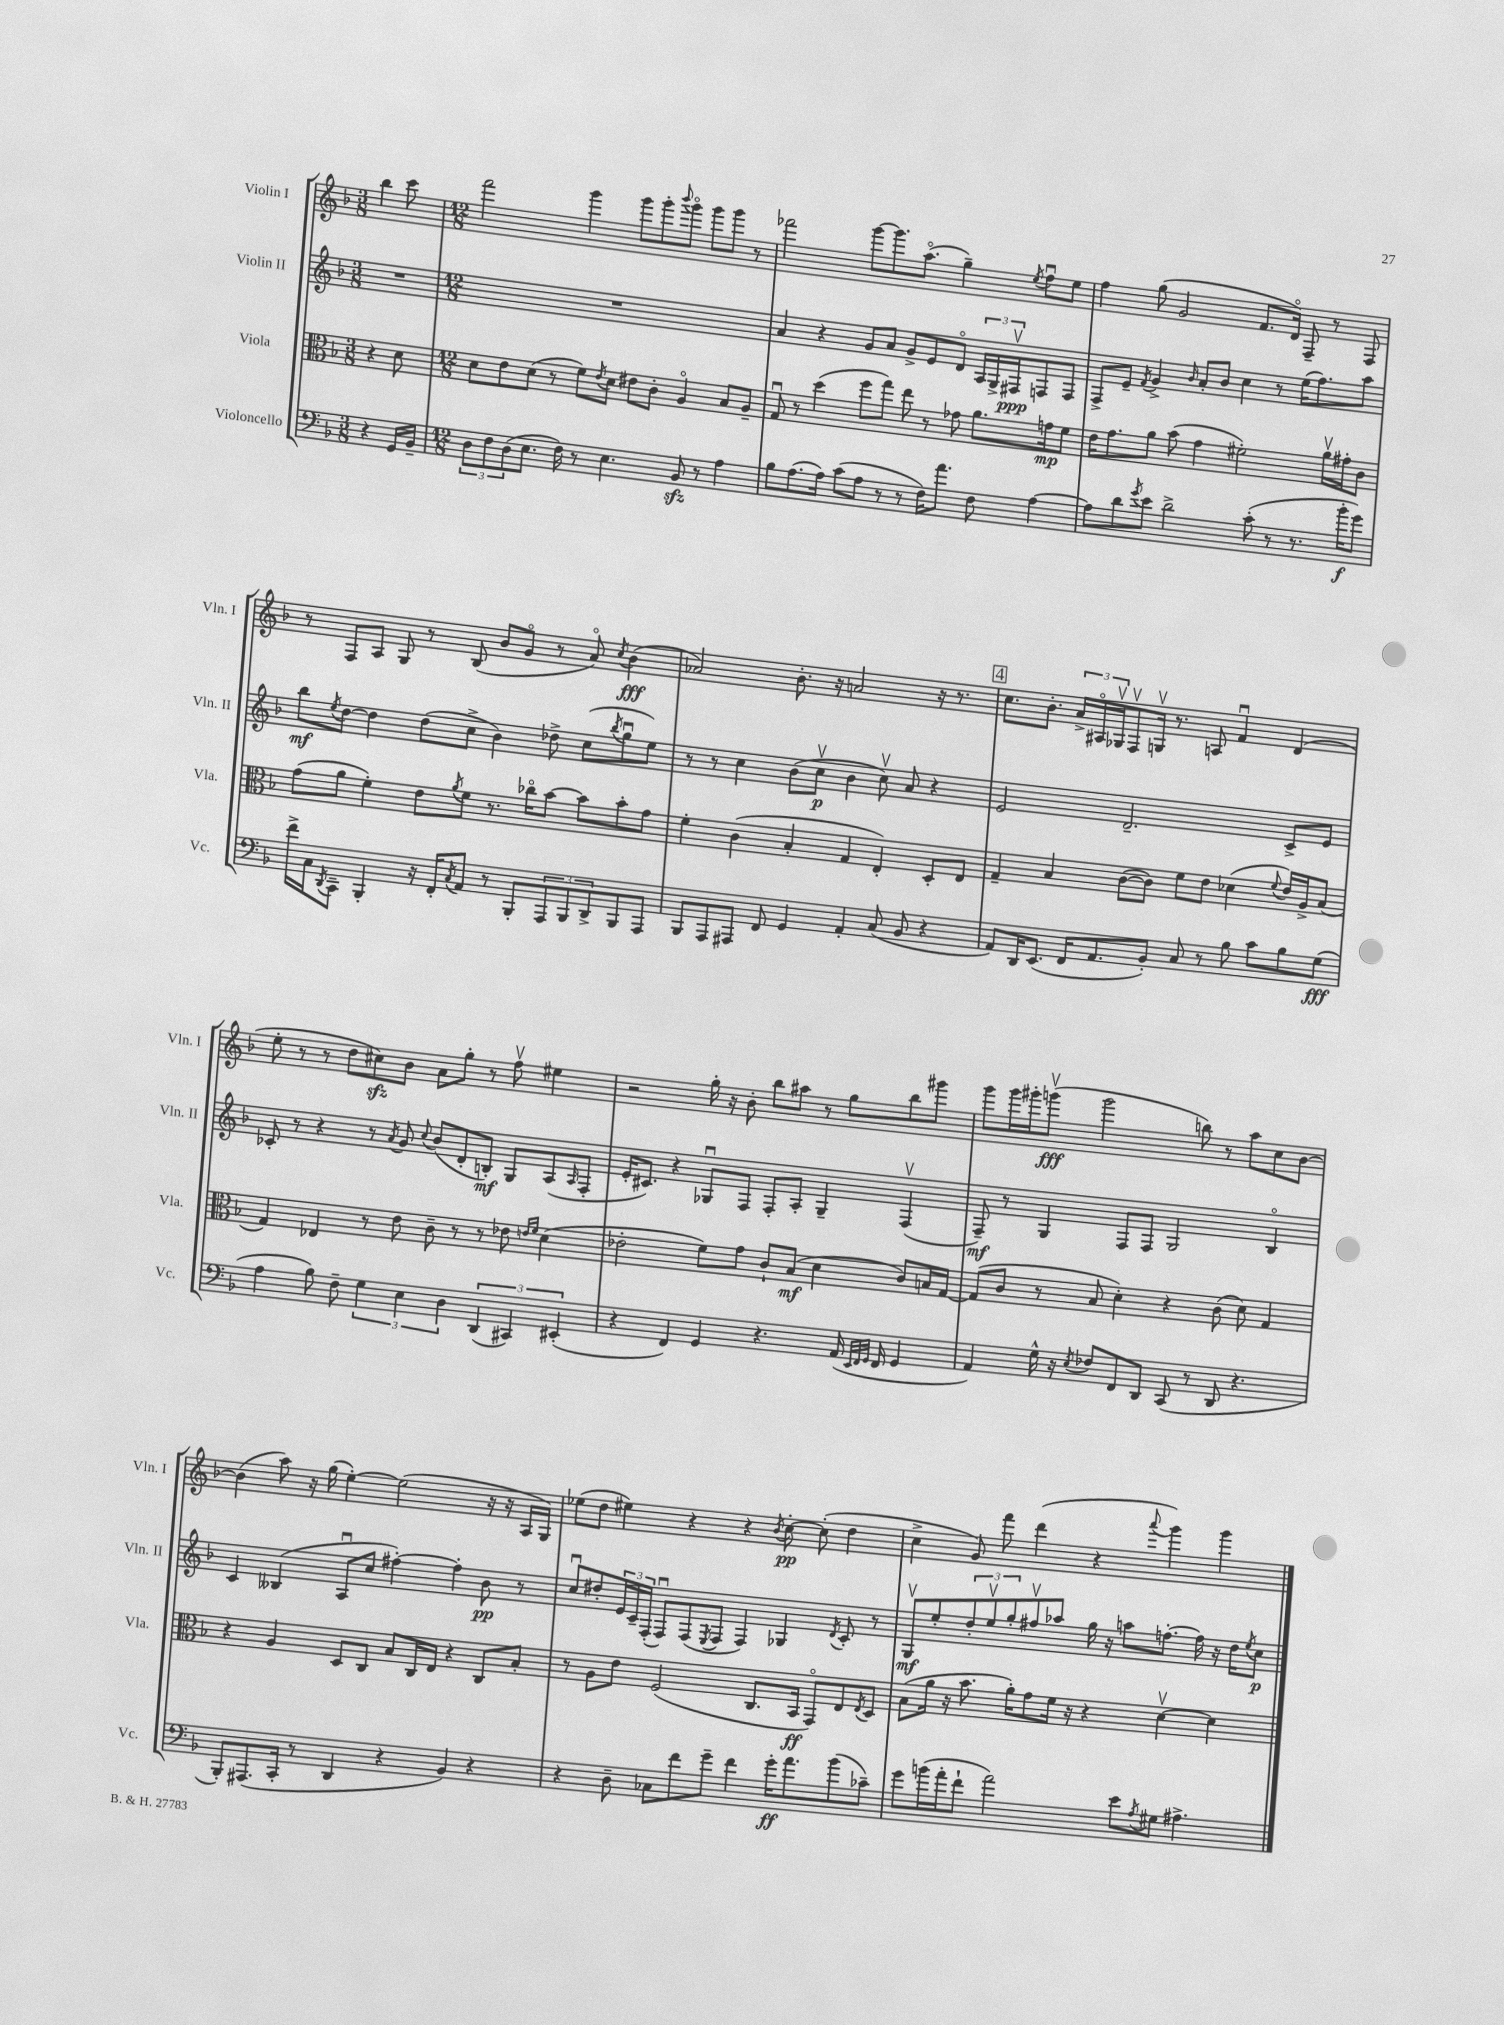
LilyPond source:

<<
\new StaffGroup <<
\new Staff = "s0" \with { instrumentName = "Violin I" shortInstrumentName = "Vln. I" } {
    \clef treble \key f \major \numericTimeSignature \time 3/8
    bes''4 c'''8 |
    \numericTimeSignature \time 12/8 f'''2 g'''4 g'''8 g'''8-. \appoggiatura { bes'''8 } g'''8\flageolet g'''8 g'''8 r8 |
    fes'''2 g'''8~ g'''8. a''8.\flageolet( g''4--) \acciaccatura { e''8 } f''8\downbow e''8 |
    f''4 g''8( g'2 f'8. d'16\flageolet) f8-- r8 f8 |
    r8 f8 a8 g8 r8 bes8( bes'8 g'8\flageolet r8 a'8\flageolet) \acciaccatura { c''8 } bes'4\fff( |
    aes'2) bes'8.-. r16 a'2 r16 r8. |
    \mark \markup { \box "4" } c''8. bes'8.-. \tuplet 3/2 { a'16-> ais16\flageolet ges16\upbow } f8\upbow g16\upbow r8. a8 f'4\downbow d'4( |
    e''8-. r8 r8 d''8 cis''8\sfz) bes'8 a'8 g''8-. r8 f''8\upbow eis''4 |
    r2 g''16-. r16 bes'8-. bes''8 ais''8 r8 g''8 bes''8 gis'''8 |
    g'''8 g'''16 gis'''16-. g'''8\upbow\fff( g'''2 b''8) r8 a''8 c''8 bes'8~ |
    bes'4( a''8) r16 g''16( e''4~-.) e''2( r16 r16 a16 g16) |
    ees''8( d''8 eis''4) r4 r4 \acciaccatura { bes'8 } c''8~-.\pp c''8-.( d''4 |
    c''4-> g'8) f'''8 d'''4( r4 \appoggiatura { a'''8 } g'''4) g'''4 \bar "|." |
}
\new Staff = "s1" \with { instrumentName = "Violin II" shortInstrumentName = "Vln. II" } {
    \clef treble \key f \major \numericTimeSignature \time 3/8
    R4. |
    \numericTimeSignature \time 12/8 R1. |
    a'4 r4 g'8 a'8 g'8-> e'8 d'8\flageolet \tuplet 3/2 { a16 g16-> fis16\upbow\ppp } f8 f8 |
    f8-> e'8-- \acciaccatura { f'8 } g'4-> \grace { bes'16 } a'8-. bes'8 c''4 r8 e''16( f''8.) a''8 |
    bes''8\mf \acciaccatura { e''8 } d''8~ d''4 d''8( c''8-> bes'4) des''8-> c''8( \acciaccatura { bes''8 } g''8\downbow e''8) |
    r8 r8 c''4 bes'8( c''8\upbow\p bes'4 c''8\upbow) a'8 r4 |
    \mark \markup { \box "4" } e'2 d'2.-- c'8-> e'8 |
    ces'8-. r8 r4 r8 \acciaccatura { a'8 } g'8 \appoggiatura { c''8 } bes'8( d'8-. b8-.\mf) g8 a8( \grace { a16 } f8-. |
    e'16-. cis'8.) r4 ges8\downbow f8 f8-. a8-. ges4-- f4\upbow( |
    f8--\mf) r8 g4 f8 f8 g2 bes4\flageolet |
    c'4 beses4( a8\downbow c''8 fis''4~-.) fis''4-. bes'8\pp r8 |
    c''8\downbow dis''8-. \tuplet 3/2 { e'16 c'16-- f16-.( } f8\downbow) f8( \acciaccatura { e8 } f8 f4) ges4 \acciaccatura { d'8 } c'8-. r8 |
    g8\upbow\mf e''8-. \tuplet 3/2 { d''8-. e''8\upbow g''8-. } fis''8\upbow aes''8 g''16 r16 a''8 f''8.~-. f''16 r16 d''16 \acciaccatura { e''8 } c''8\p \bar "|." |
}
\new Staff = "s2" \with { instrumentName = "Viola" shortInstrumentName = "Vla." } {
    \clef alto \key f \major \numericTimeSignature \time 3/8
    r4 d'8 |
    \numericTimeSignature \time 12/8 d'8 e'8 d'8( r8 f'8) \acciaccatura { e'8 } d'8 eis'8 c'8-. a4\flageolet bes8 a8-- |
    g8\downbow r8 d''4( f''8 g''8) e''8 r8 ges'8 a'8. g'16\mp f'8 |
    e'16 g'8. a'8 bes'8( g'4 fis'2-.) a'16\upbow gis'16-. c'8 |
    g'8( a'8 f'4-.) e'8 \acciaccatura { a'8 } f'8 r8. ces''16\flageolet bes'8~ bes'8 bes'8-. g'8 |
    f'4-. c'4( bes4-. g4 e4-.) d8-. e8 |
    \mark \markup { \box "4" } g4-- bes4 c'8~( c'8) f'8 e'8 des'4( \appoggiatura { f'8 } e'16) a16-> bes8( |
    g4) ees4 r8 e'8 c'8-- r8 r8 ees'8 \grace { e'16 f'16 } d'4( |
    ees'2-. f'8) g'8 c'8-! bes8\mf( d'4 c'8) b16 g16~ |
    g8( c'8 r8 bes8 d'4-.) r4 c'8( d'8) g4 |
    r4 a4 d8 c8 bes8 c16 e16 r4 c8 bes8-. |
    r8 a8 e'8 f2( c8. bes,16\ff g,8\flageolet) e8 \acciaccatura { e8 } d8 |
    bes8( a'16 r16 bes'8. a'16-.) g'8 f'16 r16 r4 d'4~\upbow d'4 \bar "|." |
}
\new Staff = "s3" \with { instrumentName = "Violoncello" shortInstrumentName = "Vc." } {
    \clef bass \key f \major \numericTimeSignature \time 3/8
    r4 g,16 bes,16-- |
    \numericTimeSignature \time 12/8 \tuplet 3/2 { d8 f8 d8( } e8. f16) r8 e4. bes,8\sfz r8 a4 |
    bes8 a8.( a16) c'8( a8 r8 r8 f16) a'8. f8 a4~ |
    a8 d'8 \acciaccatura { g'8 } e'8 d'2-> c'8-.( r8 r8. bes'16-.\f g'8) |
    f'16-> c16 \acciaccatura { d,8 } c,8-- bes,,4-. r16 f,16-. \acciaccatura { c8 } a,8 r8 bes,,8-. \tuplet 3/2 { a,,8 bes,,8 d,8-> } bes,,8 a,,8 |
    bes,,8 a,,8 ais,,8 f,8 g,4 a,4-. c8( bes,8 r4 |
    \mark \markup { \box "4" } a,8) d,16 e,8.( f,16 a,8. bes,8-.) c8 r8 bes8 c'8 bes8 g8\fff( |
    a4 bes8) f8-- \tuplet 3/2 { g4 e4 d4 } \tuplet 3/2 { d,4( cis,4) eis,4-.( } |
    r4 f,4) g,4 r4. a,16( \grace { e,32 f,32 g,32 } f,16 g,4 |
    a,4) g16-^ r16 \acciaccatura { e8 } fes8 f,8 d,8 c,8( r8 d,8 r4. |
    bes,,8-.) ais,,8.( c,16-. r8 d,4 r4 bes,4) r4 |
    r4 d8-- ces8 f'8 g'8-- f'4 g'16-.\ff a'8. bes'8( ces'8--) |
    g'8 b'16( a'16-. f'8-! a'2) e'8 \acciaccatura { a8 } gis8 ais4.-> \bar "|." |
}
>>
>>
\layout { \context { \Score \remove "Bar_number_engraver" } }
